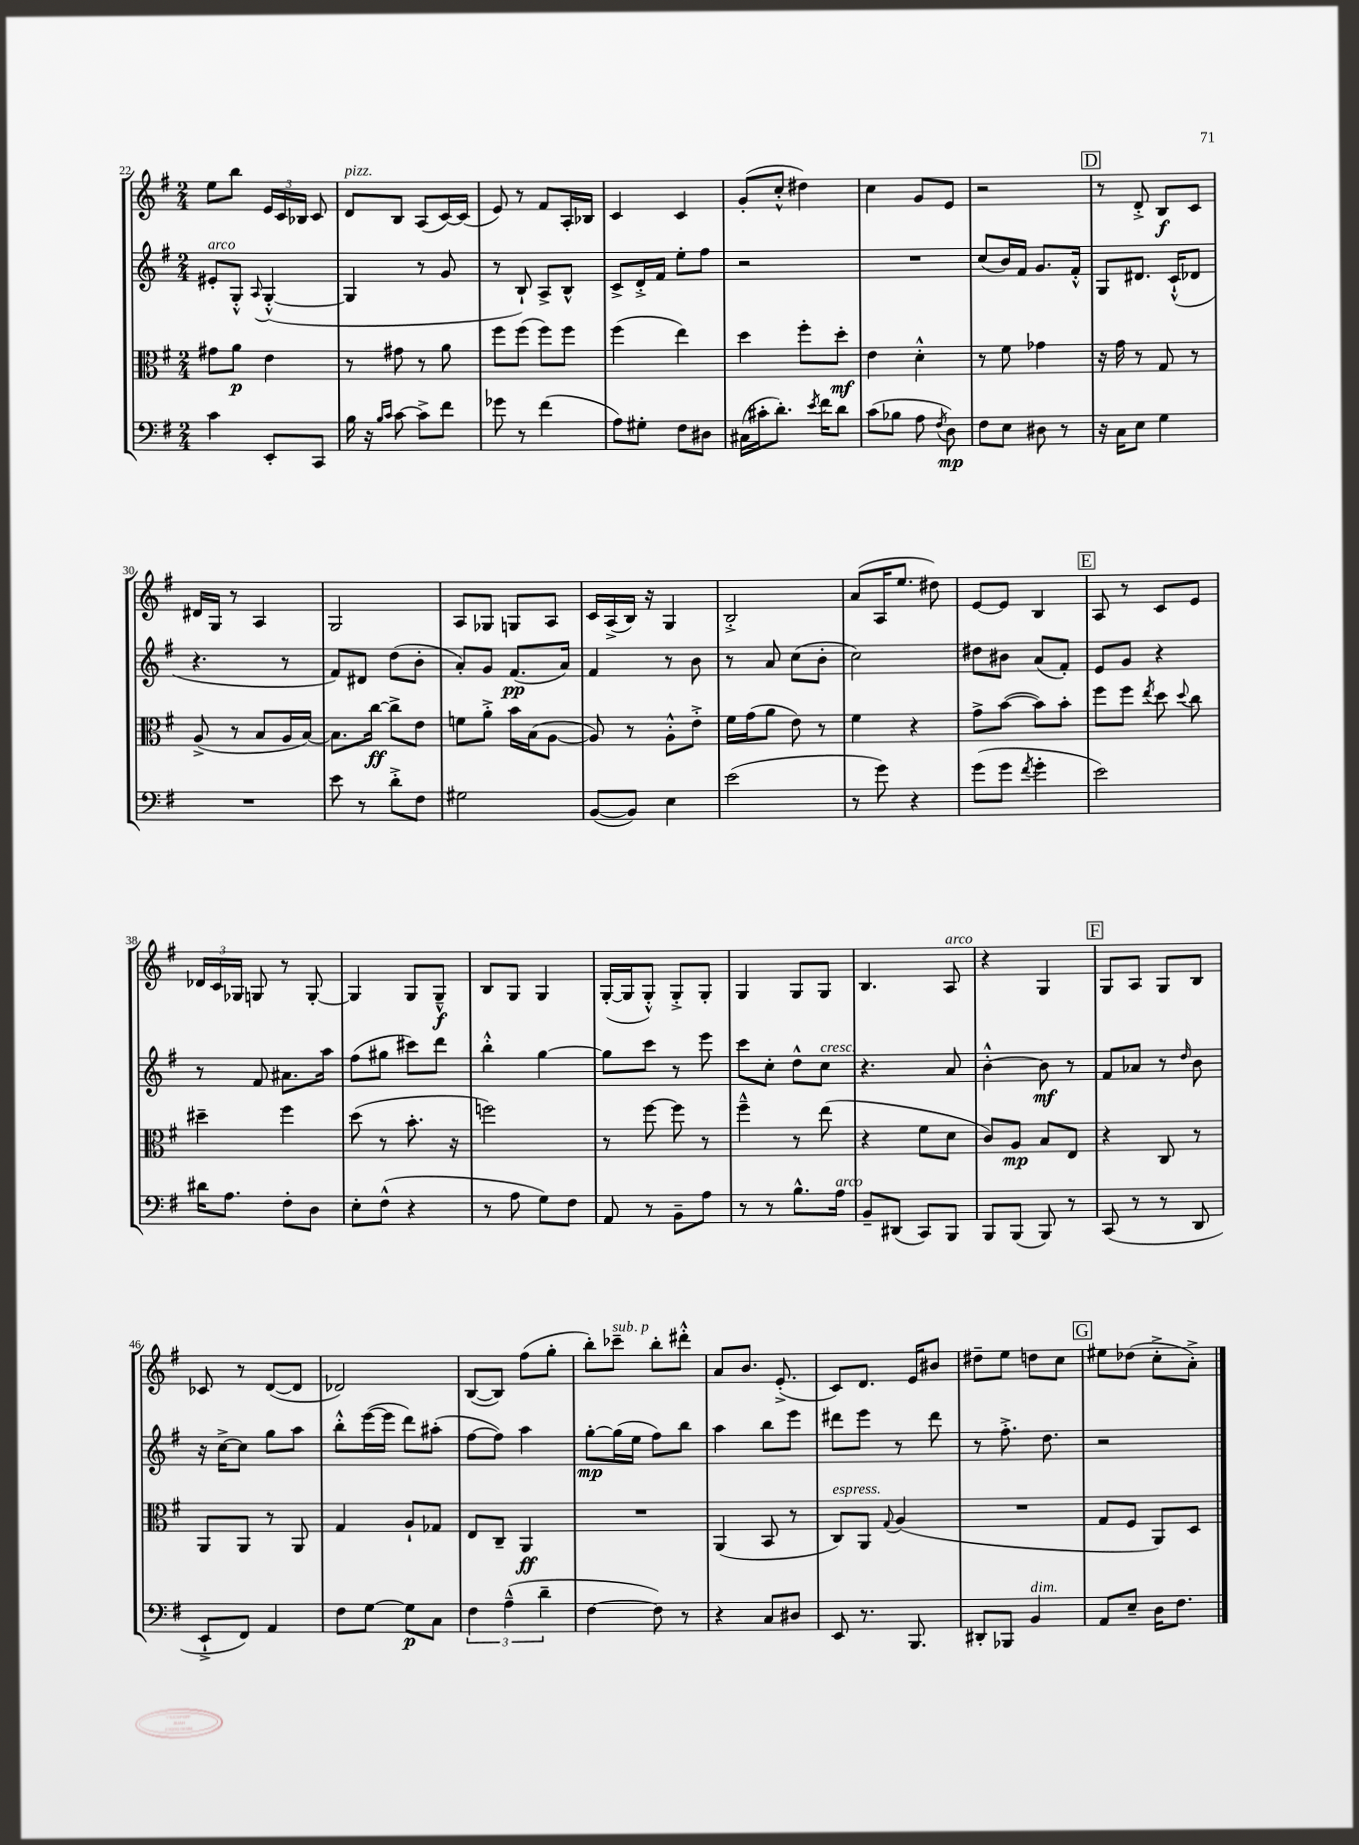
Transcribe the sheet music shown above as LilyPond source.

<<
\new StaffGroup <<
\new Staff = "s0" {
    \clef treble \key g \major \numericTimeSignature \time 2/4
    \autoBeamOff e''8[ b''8] \tuplet 3/2 { e'16[ c'16 bes16] } c'8 |
    d'8[^\markup { \italic "pizz." } b8] a8[( c'16~) c'16]( |
    e'8) r8 fis'8[ a16-. bes16] |
    c'4 c'4 |
    g'8[-.( c''8]-.-^ dis''4) |
    c''4 g'8[ e'8] |
    r2 |
    \mark \markup { \box "D" } r8 d'8-.-> b8[\f c'8] |
    dis'16[ g16] r8 a4 |
    g2 |
    a8[ ges8] g8[ a8] |
    c'16[ a16->( b16]) r16 g4 |
    b2-.-> |
    a'8[( a16 e''8.] dis''8) |
    e'8[~ e'8] b4 |
    \mark \markup { \box "E" } a8 r8 c'8[ e'8] |
    \tuplet 3/2 { des'16[ c'16 ges16] } g8 r8 g8~-. |
    g4 g8[ g8]---^\f |
    b8[ g8] g4 |
    g16[~-.( g16 g8]-.-^) g8[-.-> g8]-. |
    g4 g8[ g8] |
    b4. a8^\markup { \italic "arco" } |
    r4 g4 |
    \mark \markup { \box "F" } g8[ a8] g8[ b8] |
    ces'8 r8 d'8[~( d'8] |
    des'2) |
    b8[~( b8]) fis''8[( g''8]-. |
    b''8[-.) ces'''8]--^\markup { \italic "sub. p" } b''8[-. dis'''8]-.-^ |
    a'8[ b'8.] e'8.-.->( |
    c'8[) d'8.] e'16[ bis'8] |
    dis''8[-- e''8] d''8[ c''8] |
    \mark \markup { \box "G" } eis''8[ des''8]( c''8[-.-> a'8]-.->) \bar "|." |
}
\new Staff = "s1" {
    \clef treble \key g \major \numericTimeSignature \time 2/4
    \autoBeamOff eis'8[-.^\markup { \italic "arco" } g8]-.-^ \appoggiatura { a8 } g4~-.-^( |
    g4 r8 g'8 |
    r8 b8-!) a8[-> b8]-^ |
    c'8[-> d'16-.-> fis'16] e''8[-. fis''8] |
    r2 |
    R2 |
    c''8[( b'16) fis'16] g'8.[ fis'16]-.-^ |
    \mark \markup { \box "D" } g8[ dis'8.] c'16[-!-^( des'8] |
    r4. r8 |
    fis'8[) dis'8] d''8[( b'8]-. |
    a'8[-.) g'8] fis'8.[\pp( a'16]) |
    fis'4 r8 b'8 |
    r8 a'8 c''8[( b'8]-. |
    c''2) |
    dis''8[ bis'8] a'8[( fis'8]-.) |
    \mark \markup { \box "E" } e'8[ g'8] r4 |
    r8 fis'8 ais'8.[ a''16] |
    fis''8[( gis''8] cis'''8[) d'''8] |
    b''4-.-^ g''4~ |
    g''8[ c'''8] r8 e'''8 |
    c'''8[ c''8]-. d''8[-^ c''8]^\markup { \italic "cresc." } |
    r4. a'8 |
    b'4~-.-^ b'8\mf r8 |
    \mark \markup { \box "F" } fis'8[ aes'8] r8 \grace { d''16 } b'8 |
    r16 c''16[~-> c''8] g''8[ a''8] |
    b''8[-.-^ e'''16~( e'''16] d'''8[) ais''8]-.( |
    fis''8[~ fis''8]) a''4 |
    g''8[~-.\mp g''16( e''16] fis''8[) b''8] |
    a''4 b''8[ e'''8] |
    dis'''8[ e'''8] r8 dis'''8 |
    r8 fis''8.-.-> d''8. |
    \mark \markup { \box "G" } r2 \bar "|." |
}
\new Staff = "s2" {
    \clef alto \key g \major \numericTimeSignature \time 2/4
    \autoBeamOff gis'8[ a'8]\p e'4 |
    r8 gis'8 r8 a'8 |
    fis''8[ fis''8]( fis''8[) fis''8] |
    fis''4( e''4) |
    d''4 fis''8[-. d''8]-.\mf |
    e'4 d'4-.-^ |
    r8 fis'8 ges'4 |
    \mark \markup { \box "D" } r16 g'16 r8 g8 r8 |
    a8->( r8 b8[ a16 b16]~) |
    b8.[ c''16]~\ff c''8[-> e'8] |
    f'8[ a'8]-.-> b'16[ b16( a8]~ |
    a8) r8 a8[-.-^ e'8]-.-> |
    fis'16[ g'16( a'8] e'8) r8 |
    fis'4 r4 |
    g'8[-> b'8]~( b'8[) b'8]-. |
    \mark \markup { \box "E" } fis''8[ fis''8] \acciaccatura { e''8 } d''8 \appoggiatura { d''8 } c''8 |
    dis''4-- fis''4 |
    d''8( r8 b'8.-. r16 |
    f''2) |
    r8 fis''8~ fis''8 r8 |
    fis''4---^ r8 e''8( |
    r4 fis'8[ d'8] |
    c'8[) a8]\mp b8[ e8] |
    \mark \markup { \box "F" } r4 c8 r8 |
    a,8[ a,8] r8 a,8 |
    g4 a8[-! ges8] |
    e8[ c8]-- a,4\ff |
    R2 |
    a,4( b,8 r8 |
    c8[^\markup { \italic "espress." }) a,8] \appoggiatura { g8 } a4( |
    R2 |
    \mark \markup { \box "G" } g8[ fis8] a,8[) d8] \bar "|." |
}
\new Staff = "s3" {
    \clef bass \key g \major \numericTimeSignature \time 2/4
    \autoBeamOff c'4 e,8[-. c,8] |
    b16 r16 \grace { b16[ c'16] } c'8~ c'8[-> fis'8] |
    ges'8 r8 fis'4( |
    a8[) gis8]-. fis8[ dis8] |
    cis16[( cis'16-. d'8.]-.) \acciaccatura { e'8 } fis'16[ d'8] |
    c'8[( bes8] a8 \acciaccatura { fis8 } d8\mp) |
    fis8[ e8] dis8 r8 |
    \mark \markup { \box "D" } r16 c16[ e8] g4 |
    R2 |
    e'8 r8 d'8[-.-> fis8] |
    gis2 |
    b,8[~( b,8]) e4 |
    e'2( |
    r8 g'8) r4 |
    g'8[( g'8] \acciaccatura { fis'8 } g'4-. |
    \mark \markup { \box "E" } e'2) |
    dis'16[ a8.] fis8[-. d8] |
    e8[-. fis8]-^( r4 |
    r8 a8 g8[) fis8] |
    a,8 r8 b,8[-- a8] |
    r8 r8 b8.[-^ a16]^\markup { \italic "arco" } |
    b,8[-- dis,8]( c,8[) b,,8] |
    b,,8[ b,,8]( b,,8) r8 |
    \mark \markup { \box "F" } c,8( r8 r8 d,8 |
    e,8[-!-> fis,8]) a,4 |
    fis8[ g8]~ g8[\p c8] |
    \tuplet 3/2 { fis4 a4---^( d'4-- } |
    fis4~ fis8) r8 |
    r4 c8[ dis8] |
    e,8 r8. b,,8. |
    dis,8[-. bes,,8] b,4^\markup { \italic "dim." } |
    \mark \markup { \box "G" } a,8[ e8]-- d16[ fis8.] \bar "|." |
}
>>
>>
\layout { \context { \Score currentBarNumber = #22 } }
